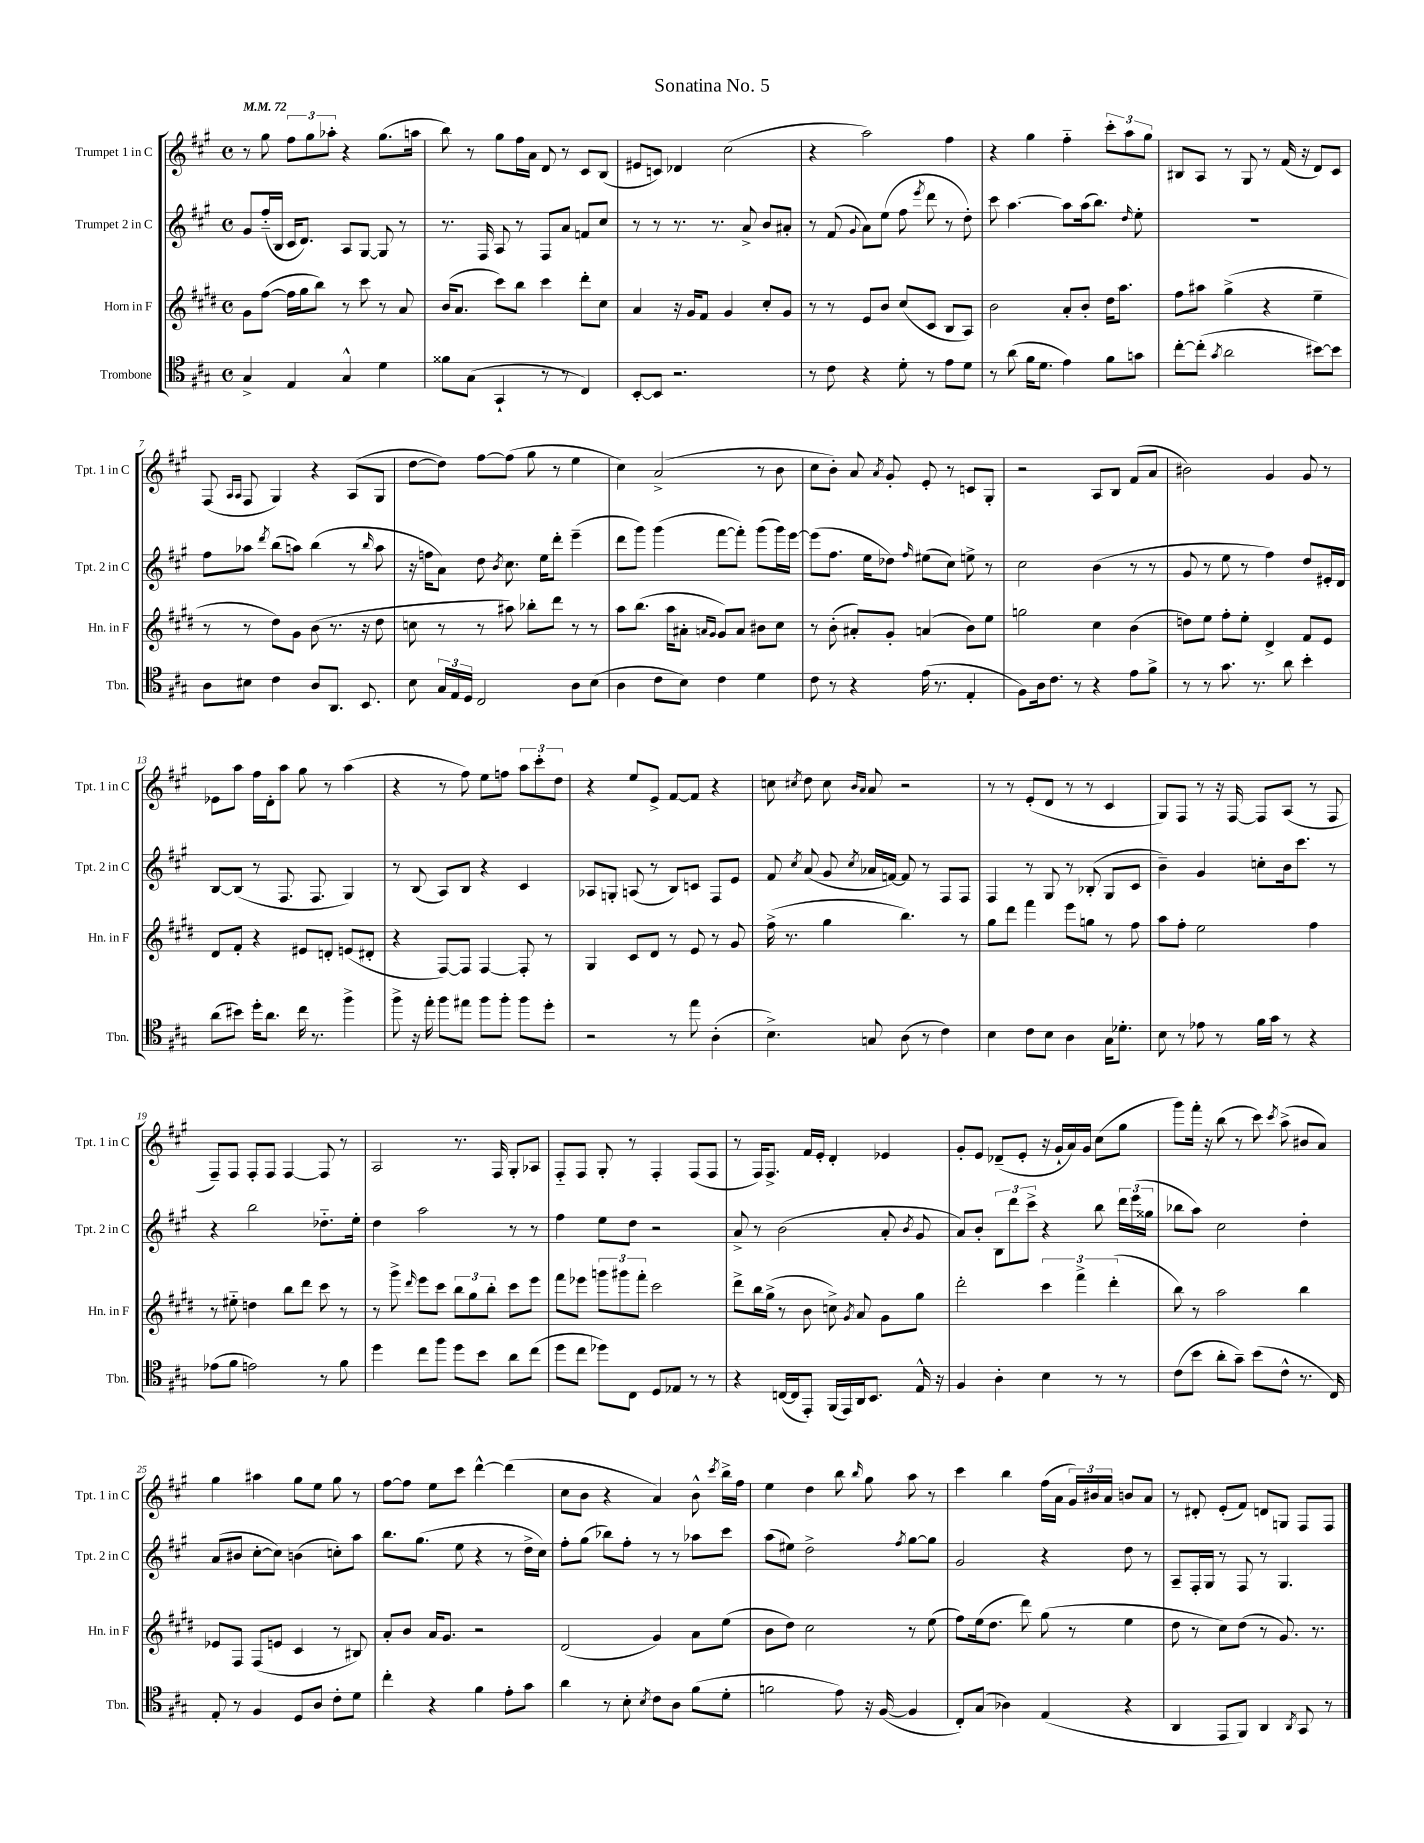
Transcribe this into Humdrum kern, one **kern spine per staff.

**kern	**kern	**kern	**kern
*staff4	*staff3	*staff2	*staff1
*clefC4	*clefG2	*clefG2	*clefG2
*k[f#c#g#]	*k[f#c#g#d#]	*k[f#c#g#]	*k[f#c#g#]
*M4/4	*M4/4	*M4/4	*M4/4
*met(c)	*met(c)	*met(c)	*met(c)
*MM72	*MM72	*MM72	*MM72
4G#^/	8g#\L	8g#/L	8r
.	([8ff#\J	(16ff#'~/L	8gg#\
.	.	16B/JJ	.
4E/	16ff#\]LL	16c#/LK	12ff#\L
.	16gg#\J	8.d/J)	.
.	.	.	12gg#\
.	8bb\J)	.	.
.	.	.	12aa-'\J
4G#^^/	8r	8A/L	4r
.	8ccc#\	[8G#/J	.
4d\	8r	8G#/]	(8.gg#\L
.	8a/	8r	.
.	.	.	16aa\Jk
=	=	=	=
8f##\L	(16b/LK	8.r	8bb\)
.	8.a/J	.	.
(8G#\J	.	.	8r
.	.	16F#/	.
4GG#`/	8ccc#\L)	8A/	8gg#\L
.	8bb\J	8r	16ff#\L
.	.	.	16a\JJ
8r	4ccc#\	8F#/L	8d/
8r	.	8a/J	8r
4C#/)	8ddd#'\L	8f/L	8c#/L
.	8cc#\J	8cc#/J	(8B/J
=	=	=	=
[8BB'/L	4a/	8r	8e#/L
8BB/]J	.	8r	8c/J)
2.r	16r	8.r	4d-/
.	16g#/LK	.	.
.	8f#/J	.	.
.	.	8.r	.
.	4g#/	.	(2cc#\
.	.	8a^/	.
.	8cc#'/L	8b/L	.
.	8g#/J	8a#'/J	.
=	=	=	=
8r	8r	8r	4r
8c#\	8r	(8f#/	.
.	.	8qqg#/	.
4r	8e/L	8a\L)	2aa\)
.	8b/J	(8ee\J	.
8d'\	(8cc#/L	8ff#\	.
.	.	8qeee/	.
8r	8c#/J	8ddd\	.
8e\L	8B/L	8r	4ff#\
8d\J	8A/J)	8dd'\)	.
=	=	=	=
8r	2b\	8ccc#\	4r
(8a\	.	[4.aa\	.
16f#\LK	.	.	4gg#\
8.d\J	.	.	.
4e\)	8a'/L	8aa\]L	4ff#'~\
.	8b'/J	(16aa\k	.
.	.	8.bb\J)	.
8f#\L	16dd#\LK	.	12ccc#'\L
.	8.aa\J	.	.
.	.	.	12aa\
.	.	16qqdd/	.
8g\J	.	8ee'\	.
.	.	.	12gg#\J
=	=	=	=
[8cc#'\L	8ff#\L	1r	8B#/L
(8cc#'\]J	8aa#\J	.	8A/J
8qg#/	.	.	.
2a\	(4gg#^\	.	8r
.	.	.	8G#/
.	4r	.	8r
.	.	.	(16f#/
.	.	.	16r
[8b#\L)	4ee~\	.	8d/L)
8b#\]J	.	.	8c#/J
=	=	=	=
8A\L	8r	8ff#\L	(8F#/
.	.	.	16qqA/LL
.	.	.	16qqA/JJ
8B#\J	8r	8aa-\J	8F#/
.	.	8qddd/	.
4c#\	8dd#\L)	(8bb\L	4G#/)
.	8g#\J	8aa\J)	.
8A/L	(8b\	(4bb\	4r
8.AA/J	8.r	.	.
.	.	8r	(8A/L
8.BB/	16r	.	.
.	.	16qqbb/	.
.	8dd#\	8aa\	8G#/J
=	=	=	=
8B\	8cc\	16r	[8dd\L
.	.	16ff\LK	.
24G#/LL	8r	8a\J)	8dd\]J)
24E/	.	.	.
24D/JJ	.	.	.
2C#/	8r	8dd\	[8ff#\L
.	.	8qb/	.
.	8aa#\)	8.cc#\	(8ff#\]J
.	8bb-'\L	.	8gg#\
.	.	16ee\LK	.
.	8ddd#\J	8ddd'\J	8r
8A\L	8r	(4eee~\	4ee\
(8B\J	8r	.	.
=	=	=	=
4A\	8aa\L	8ddd\L	4cc#\)
.	(8.bb\J	8ggg#\J)	.
8c#\L	.	(4ggg#\	(2a^/
.	16aa\LK	.	.
8B\J)	8a#'\J	.	.
.	16qqa/LL	.	.
.	16qqg#/JJ	.	.
4c#\	8g#/L)	[8fff#\L	.
.	8a/J	8fff#'\]J)	.
4d\	8b#\L	(8ggg#\L	8r
.	8cc#\J	16ggg#\L)	8b\
.	.	[16eee\JJ	.
=	=	=	=
8c#\	8r	(8eee\]L	8cc#\L
8r	(8b'\	8.ff#\J	8b'\J)
4r	8a#'/L)	.	8a/
.	.	16ee\LK	.
.	.	.	8qa/
.	8g#'/J	8dd-\J)	8g#'/
.	.	16qqff#/	.
(16e\	(4a/	(8ee#\L	8e'/
8.r	.	.	.
.	.	8cc#\J)	8r
4E'/	8b\L)	8ee^\	8c/L
.	8ee\J	8r	8G#'/J
=	=	=	=
8F#\L)	2gg\	2cc#\	2r
16A\k	.	.	.
8.c#\J	.	.	.
8r	.	.	.
4r	4cc#\	(4b\	8A/L
.	.	.	8B/J
8e\L	(4b\	8r	(8f#/L
8f#^\J	.	8r	8a/J
=	=	=	=
8r	8dd\L)	8g#/	2b#\)
8r	8ee\J	8r	.
8.g#\	8ff#'\L	8ee\	.
.	8ee'\J	8r	.
8.r	.	.	.
.	4d#^/	4ff#\)	4g#/
8a\	.	.	.
4b'\	8f#/L	8dd/L	8g#/
.	8e/J	16e#'/L	8r
.	.	16d/JJ	.
=	=	=	=
(8a\L	8d#/L	[8B/L	8e-\L
8b#\J)	8f#'/J	(8B/]J	8aa\J
16dd'\LK	4r	8r	16ff#\LL
8.a\J	.	.	16d'\J
.	.	8.F#/	8aa\J
16cc#\	8e#/L	.	8gg#\
8.r	.	8.F#/	.
.	8d'/J	.	8r
4ff#^\	(8e/L	4G#/)	(4aa\
.	8d#'/J	.	.
=	=	=	=
8ff#^\	4r	8r	4r
16r	.	(8B/	.
16ee'\	.	.	.
8ff#\L	[8F#/L)	8A/L)	8r
8ee#\J	8F#/]J	8B/J	8ff#\)
8ff#\L	[4F#/	4r	8ee\L
8ff#'\J	.	.	8ff\J
8ff#\L	8F#'/]	4c#/	12aa\L
.	.	.	12ccc#'\
8dd'\J	8r	.	.
.	.	.	12dd\J
=	=	=	=
2r	4G#/	8A-/L	4r
.	.	8G'/J	.
.	8c#/L	(8A/	8ee/L
.	8d#/J	8r	8e^/J
8r	8r	8B/L)	[8f#/L
8ee\	8e/	8c/J	8f#/]J
(4A'\	8r	8F#/L	4r
.	8g#/	8e/J	.
=	=	=	=
4.B^\)	(16ff#^\	8f#/	8cc\
.	8.r	.	.
.	.	8qcc#/	8qcc#/
.	.	(8a/	8dd\
.	4gg#\	8g#/	8cc#\
.	.	.	16qqb/LL
.	.	8qcc#/	16qqa/JJ
8G/	.	16a-/LL	8a/
.	.	[16f/JJ)	.
(8A\	4.bb\)	8f/]	2r
8r	.	8r	.
4c#\)	.	8F#/L	.
.	8r	8F#/J	.
=	=	=	=
4B\	8gg#\L	4F#/	8r
.	8ddd#\J	.	8r
8c#\L	4fff#\	8r	(8e'/L
8B\J	.	8G#/	8d/J
4A\	8eee\L	8r	8r
.	8gg\J	(8B-'/	8r
16G#\LK	8r	8G#/L	4c#/
8.d-'\J	.	.	.
.	8ff#\	8c#/J	.
=	=	=	=
8B\	8aa\L	4b~\)	8G#/L)
8r	8ff#'\J	.	8F#/J
8e-\	2ee\	4g#/	8r
8r	.	.	16r
.	.	.	[16F#/
16f#\LL	.	8cc'\L	8F#/]L
16g#\JJ	.	.	.
8r	.	16b\k	(8A/J
.	.	8.ccc#\J	.
4r	4ff#\	.	8r
.	.	8r	8F#/
=	=	=	=
(8e-\L	8r	4r	8F#~/L)
8f#\J	8ee#'~\	.	8F#/J
2e\)	4dd\	2bb\	8F#'/L
.	.	.	8F#/J
.	8bb\L	.	[4F#/
.	8ddd#\J	.	.
8r	8ccc#\	8.dd-'~\L	8F#/]
8f#\	8r	.	8r
.	.	16ee'\Jk	.
=	=	=	=
4dd\	8r	4dd\	2A/
.	8ggg#^\	.	.
.	16qqddd#/	.	.
8cc#\L	8eee\L	2aa\	.
8ff#\J	8ccc#\J	.	.
8dd\L	12bb\L	.	8.r
.	12gg#\	.	.
8b\J	.	.	.
.	12bb'\J	.	.
.	.	.	16F#/
8a\L	8ccc#\L	8r	8G#'/L
(8cc#\J	8eee\J	8r	8A-/J
=	=	=	=
8dd\L	8fff#\L	4ff#\	8F#'~/L
8cc#\J	8eee-\J	.	8F#/J
8dd-\L)	12ggg\L	8ee\L	8G#'/
.	12ggg#\	.	.
8C#\J	.	8dd\J	8r
.	12fff#'\J	.	.
8D/L	2ccc#\	2r	4F#'/
8E-/J	.	.	.
8r	.	.	(8F#/L
8r	.	.	8F#/J
=	=	=	=
4r	8ddd#^\L	8a^/	8r
.	16bb\L	8r	16F#/LK)
.	(16gg#^\JJ	.	8.F#^/J
([16C/LL	8r	(2b\	.
16C/]J	.	.	.
8EE'/J)	8b\	.	16f#/LL
.	.	.	16e'/JJ
(16FF#/LL	8cc^\)	.	4d'/
16EE/)	.	.	.
.	8qg#/	.	.
16AA/J	8a/	.	.
8.BB/J	.	.	.
.	8g#\L	8a'/	4e-/
.	.	8qb/	.
16E^^/	8gg#\J	8g#/	.
16r	.	.	.
=	=	=	=
4F#/	2ddd#'\	8a/L)	8g#'/L
.	.	8b'/J	8e/J
4A'\	.	12B\L	(8d-~/L
.	.	12ddd\	.
.	.	.	8e'/J
.	.	12ccc#^\J	.
4B\	6ccc#\	4r	16r
.	.	.	16g#`/LL
.	.	.	16a/)
.	6fff#^\	.	.
.	.	.	16g#/JJ
8r	.	8bb\	(8cc#\L
.	(6ddd#'\	.	.
8r	.	24ddd\LL	8gg#\J
.	.	(24eee\	.
.	.	24gg##\JJ	.
=	=	=	=
(8c#\L	8bb\)	8bb-\L	8ggg#\L)
8b\J	8r	8aa\J)	16fff#'\Jk
.	.	.	16r
8a'\L	2aa\	2cc#\	(8bb\
8g#~\J)	.	.	8r
(8b\L	.	.	8ccc#\)
.	.	.	8qccc#/
8c#^^\J	.	.	(8aa^\
8.r	4bb\	4dd'\	8b#/L
.	.	.	8a/J)
16C#/)	.	.	.
=	=	=	=
8E'/	8e-/L	(8a/L	4gg#\
8r	8F#/J	8b#/J	.
4F#/	(8F#/L	[8cc#'\L	4aa#\
.	8e/J	8cc#\]J)	.
8D/L	4c#/	(4b\	8gg#\L
8A/J	.	.	8ee\J
8c#'\L	8r	8cc'\L)	8gg#\
8d\J	8B#/)	8aa\J	8r
=	=	=	=
4cc#'\	8a'/L	8.bb\L	[8ff#\L
.	8b/J	.	8ff#\]J
.	.	(8.gg#\J	.
4r	16a/LK	.	8ee\L
.	8.g#/J	.	.
.	.	8ee\	8ccc#\J
4f#\	2r	4r	[4ddd^^\
8e'\L	.	8r	(4ddd\]
8g#\J	.	16dd^\LL	.
.	.	16cc#\JJ)	.
=	=	=	=
4a\	(2d#/	8ff#'\L	8cc#\L
.	.	(8gg#\J	8b\J
8r	.	8bb-\L)	4r
8B'\	.	8ff#'\J	.
8qB/	.	.	.
8c#\L	4g#/)	8r	4a/)
8A\J	.	8r	.
(8f#\L	8a\L	8aa-\L	8b^^\
.	.	.	8qccc#/
8d'\J	(8ee\J	8ccc#\J	16bb^\LL
.	.	.	16ff#\JJ
=	=	=	=
2f\	8b\L	(8aa\L	4ee\
.	8dd#\J)	8ee#\J)	.
.	2cc#\	2dd^\	4dd\
8e\)	.	.	8bb\
.	.	.	16qqbb/
16r	.	.	8gg#\
([16F#/	.	.	.
.	.	8qff#/	.
4F#/]	8r	[8gg#\L	8aa\
.	(8ee\	8gg#\]J	8r
=	=	=	=
8C#'/L)	8ff#\L)	2g#/	4ccc#\
(8G#/J	(16ee\k	.	.
.	8.dd#\J	.	.
4A-\)	.	.	4bb\
.	8ddd#\)	.	.
(4E/	(8gg#\	4r	(16ff#\LL
.	.	.	16a\JJ
.	8r	.	24g#/LL)
.	.	.	24b#/
.	.	.	24a/JJ
4r	4ee\	8dd\	8b/L
.	.	8r	8a/J
=	=	=	=
4AA/	8dd#\	8A~/L	8r
.	8r	16F#'/L	8d#'/
.	.	16G#/JJ	.
8EE/L	8cc#\L)	8r	(8e'/L
8FF#/J)	(8dd#\J	8F#/	8f#/J)
4AA/	8r	8r	8d/L
.	8.g#/)	4.G#/	8G/J
8qAA/	.	.	.
8GG#/	.	.	8F#/L
.	8.r	.	.
8r	.	.	8F#/J
==	==	==	==
*-	*-	*-	*-
